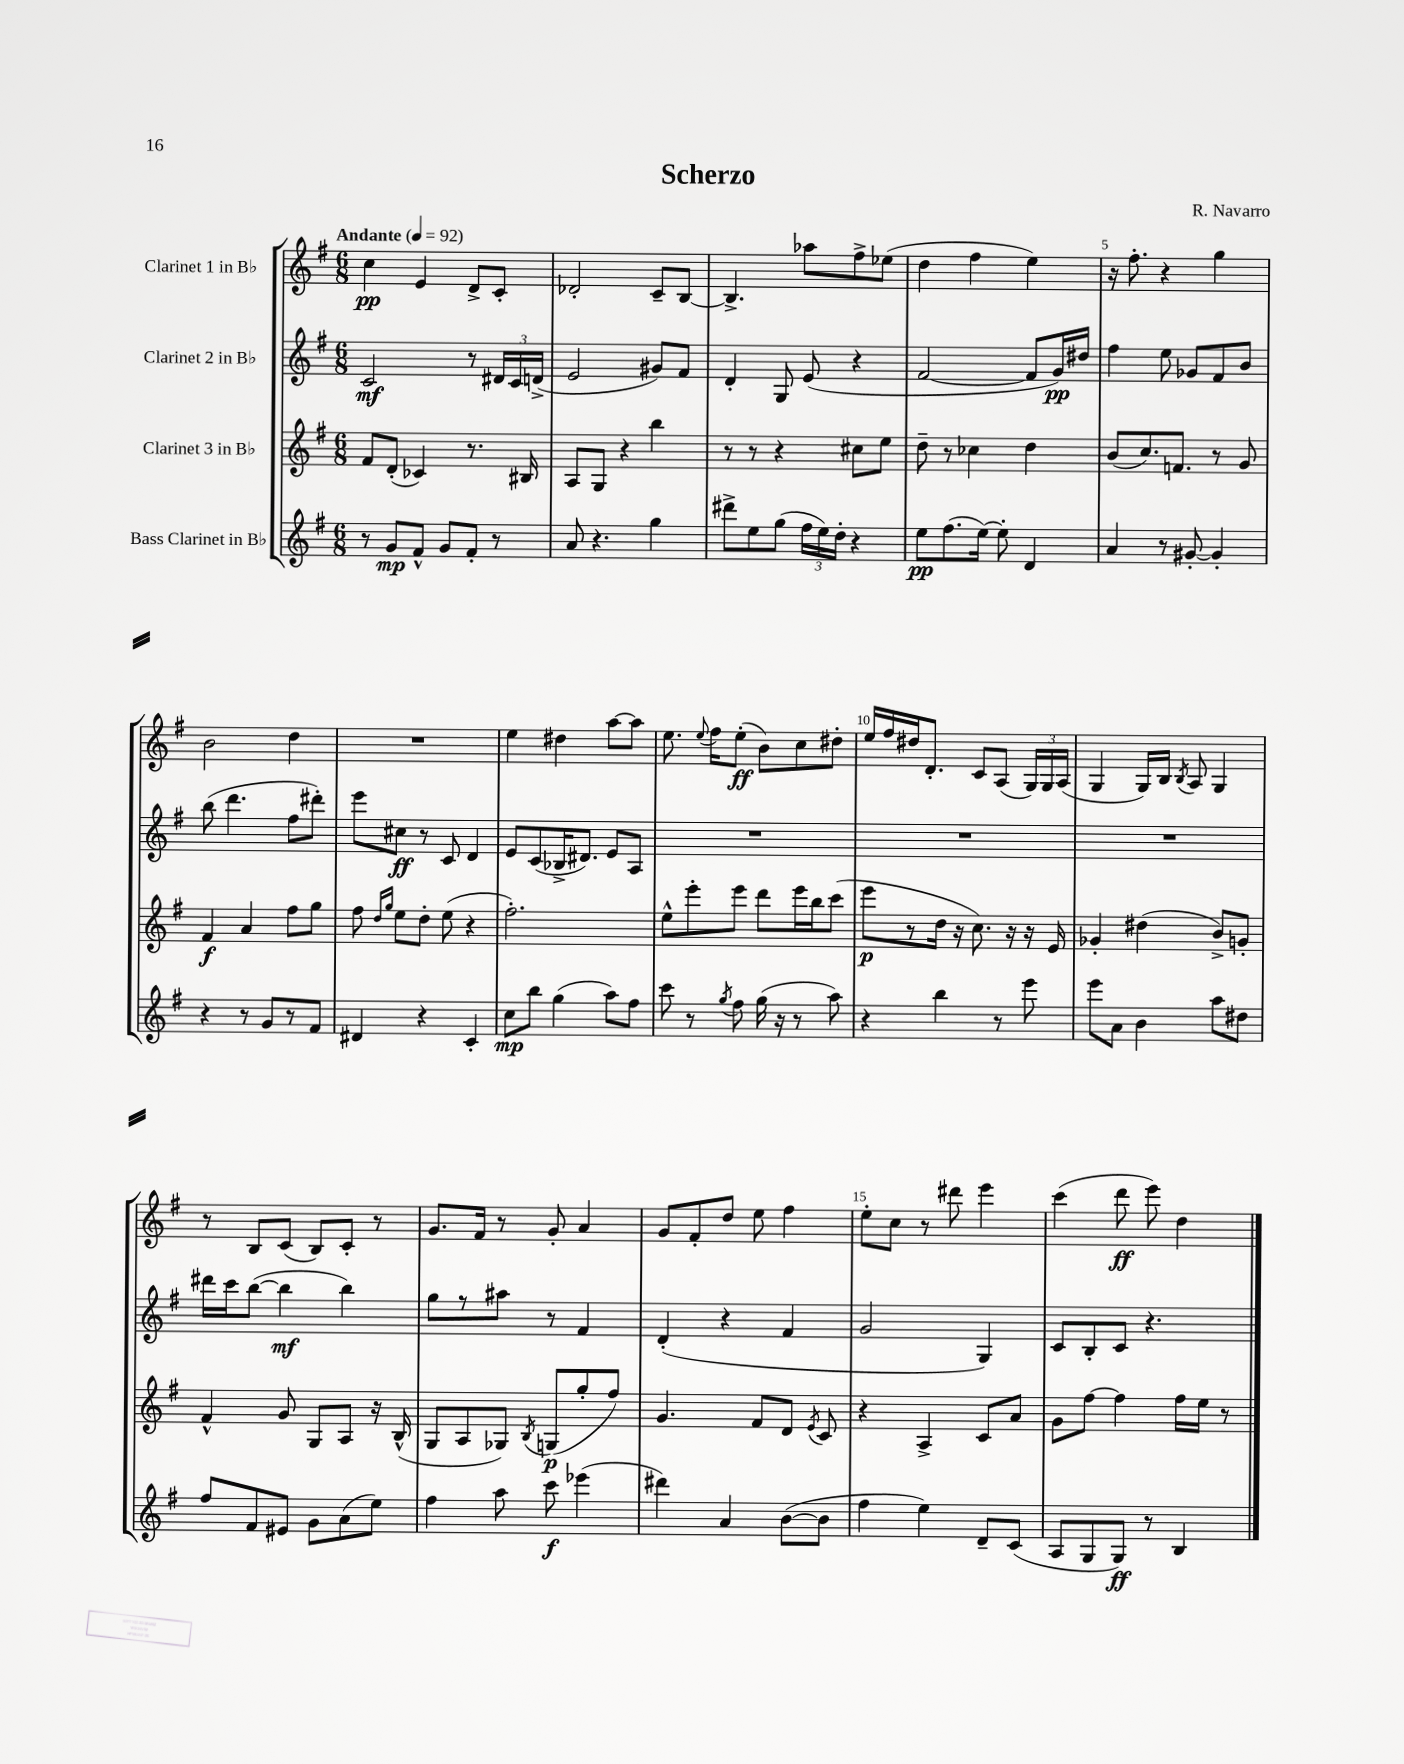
\header { title = "Scherzo" composer = "R. Navarro" }
<<
\new StaffGroup <<
\new Staff = "s0" \with { instrumentName = "Clarinet 1 in Bb" } {
    \clef treble \key g \major \numericTimeSignature \time 6/8 \tempo "Andante" 4 = 92
    \autoBeamOff c''4\pp e'4 d'8[-> c'8]-. |
    des'2-. c'8[-- b8]~ |
    b4.-> aes''8[ fis''8-> ees''8]( |
    d''4 fis''4 e''4) |
    r16 fis''8.-. r4 g''4 |
    b'2 d''4 |
    R2. |
    e''4 dis''4 a''8[~ a''8] |
    e''8. \appoggiatura { e''8 } fis''16[ e''8]-.\ff( b'8[) c''8 dis''8]-. |
    e''16[ fis''16 dis''16 d'8.]-. c'8[ a8]( \tuplet 3/2 { g16[) g16 a16]( } |
    g4 g16[) b16] \acciaccatura { b8 } a8 g4 |
    r8 b8[ c'8]( b8[) c'8]-. r8 |
    g'8.[ fis'16] r8 g'8-. a'4 |
    g'8[ fis'8-. d''8] e''8 fis''4 |
    e''8[-. c''8] r8 dis'''8 e'''4 |
    c'''4( d'''8\ff e'''8) d''4 \bar "|." |
}
\new Staff = "s1" \with { instrumentName = "Clarinet 2 in Bb" } {
    \clef treble \key g \major \numericTimeSignature \time 6/8
    \autoBeamOff c'2\mf r8 \tuplet 3/2 { dis'16[ c'16 d'16]->( } |
    e'2 gis'8[) fis'8] |
    d'4-. g8 e'8( r4 |
    fis'2~ fis'8[ g'16\pp) dis''16] |
    fis''4 e''8 ges'8[ fis'8 b'8] |
    b''8( d'''4. fis''8[ dis'''8]-.) |
    e'''8[ cis''8]\ff r8 c'8 d'4 |
    e'8[ c'8( bes16-> dis'8.]) e'8[ a8] |
    R2. |
    R2. |
    R2. |
    dis'''16[ c'''16 b''8]~( b''4\mf b''4) |
    g''8[ r8 ais''8] r8 fis'4 |
    d'4-.( r4 fis'4 |
    g'2 g4) |
    c'8[ b8-. c'8] r4. \bar "|." |
}
\new Staff = "s2" \with { instrumentName = "Clarinet 3 in Bb" } {
    \clef treble \key g \major \numericTimeSignature \time 6/8
    \autoBeamOff fis'8[ d'8]-.( ces'4) r8. bis16 |
    a8[ g8] r4 b''4 |
    r8 r8 r4 cis''8[ e''8] |
    d''8-- r8 ces''4 d''4 |
    b'8[( c''8.) f'8.] r8 g'8 |
    fis'4\f a'4 fis''8[ g''8] |
    fis''8 \grace { d''16[ g''16] } e''8[ d''8]-. e''8( r4 |
    fis''2.-.) |
    e''8[-^ e'''8-. e'''8] d'''8[ e'''16 b''16 c'''8]( |
    e'''8[\p r8 d''16] r16 c''8.) r16 r16 e'16 |
    ges'4-. dis''4( b'8[->) g'8]-. |
    fis'4-^ g'8 g8[ a8] r16 b16-^( |
    g8[ a8 ges8]) \acciaccatura { b8 } g8[\p( g''8-. fis''8]) |
    g'4. fis'8[ d'8] \acciaccatura { e'8 } c'8 |
    r4 a4-> c'8[ a'8] |
    g'8[ fis''8]~ fis''4 fis''16[ e''16] r8 \bar "|." |
}
\new Staff = "s3" \with { instrumentName = "Bass Clarinet in Bb" } {
    \clef treble \key g \major \numericTimeSignature \time 6/8
    \autoBeamOff r8 g'8[\mp fis'8]-^ g'8[ fis'8]-. r8 |
    a'8 r4. g''4 |
    dis'''8[-> e''8 g''8]( \tuplet 3/2 { fis''16[ e''16) d''16]-. } r4 |
    e''8[\pp fis''8.( e''16]~) e''8-. d'4 |
    a'4 r8 gis'8~-. gis'4-. |
    r4 r8 g'8[ r8 fis'8] |
    dis'4 r4 c'4-. |
    c''8[\mp b''8] g''4( a''8[) fis''8] |
    c'''8 r8 \acciaccatura { g''8 } fis''8 g''16( r16 r8 a''8) |
    r4 b''4 r8 e'''8 |
    e'''8[ a'8] b'4 a''8[ dis''8] |
    fis''8[ fis'8 eis'8] g'8[ a'8( e''8]) |
    fis''4 a''8 c'''8\f ees'''4( |
    dis'''4) a'4 b'8[~( b'8] |
    fis''4 e''4) d'8[-- c'8]( |
    a8[ g8 g8]\ff) r8 b4 \bar "|." |
}
>>
>>
\layout { \context { \Score \override BarNumber.break-visibility = ##(#f #t #t) barNumberVisibility = #(every-nth-bar-number-visible 5) } }
